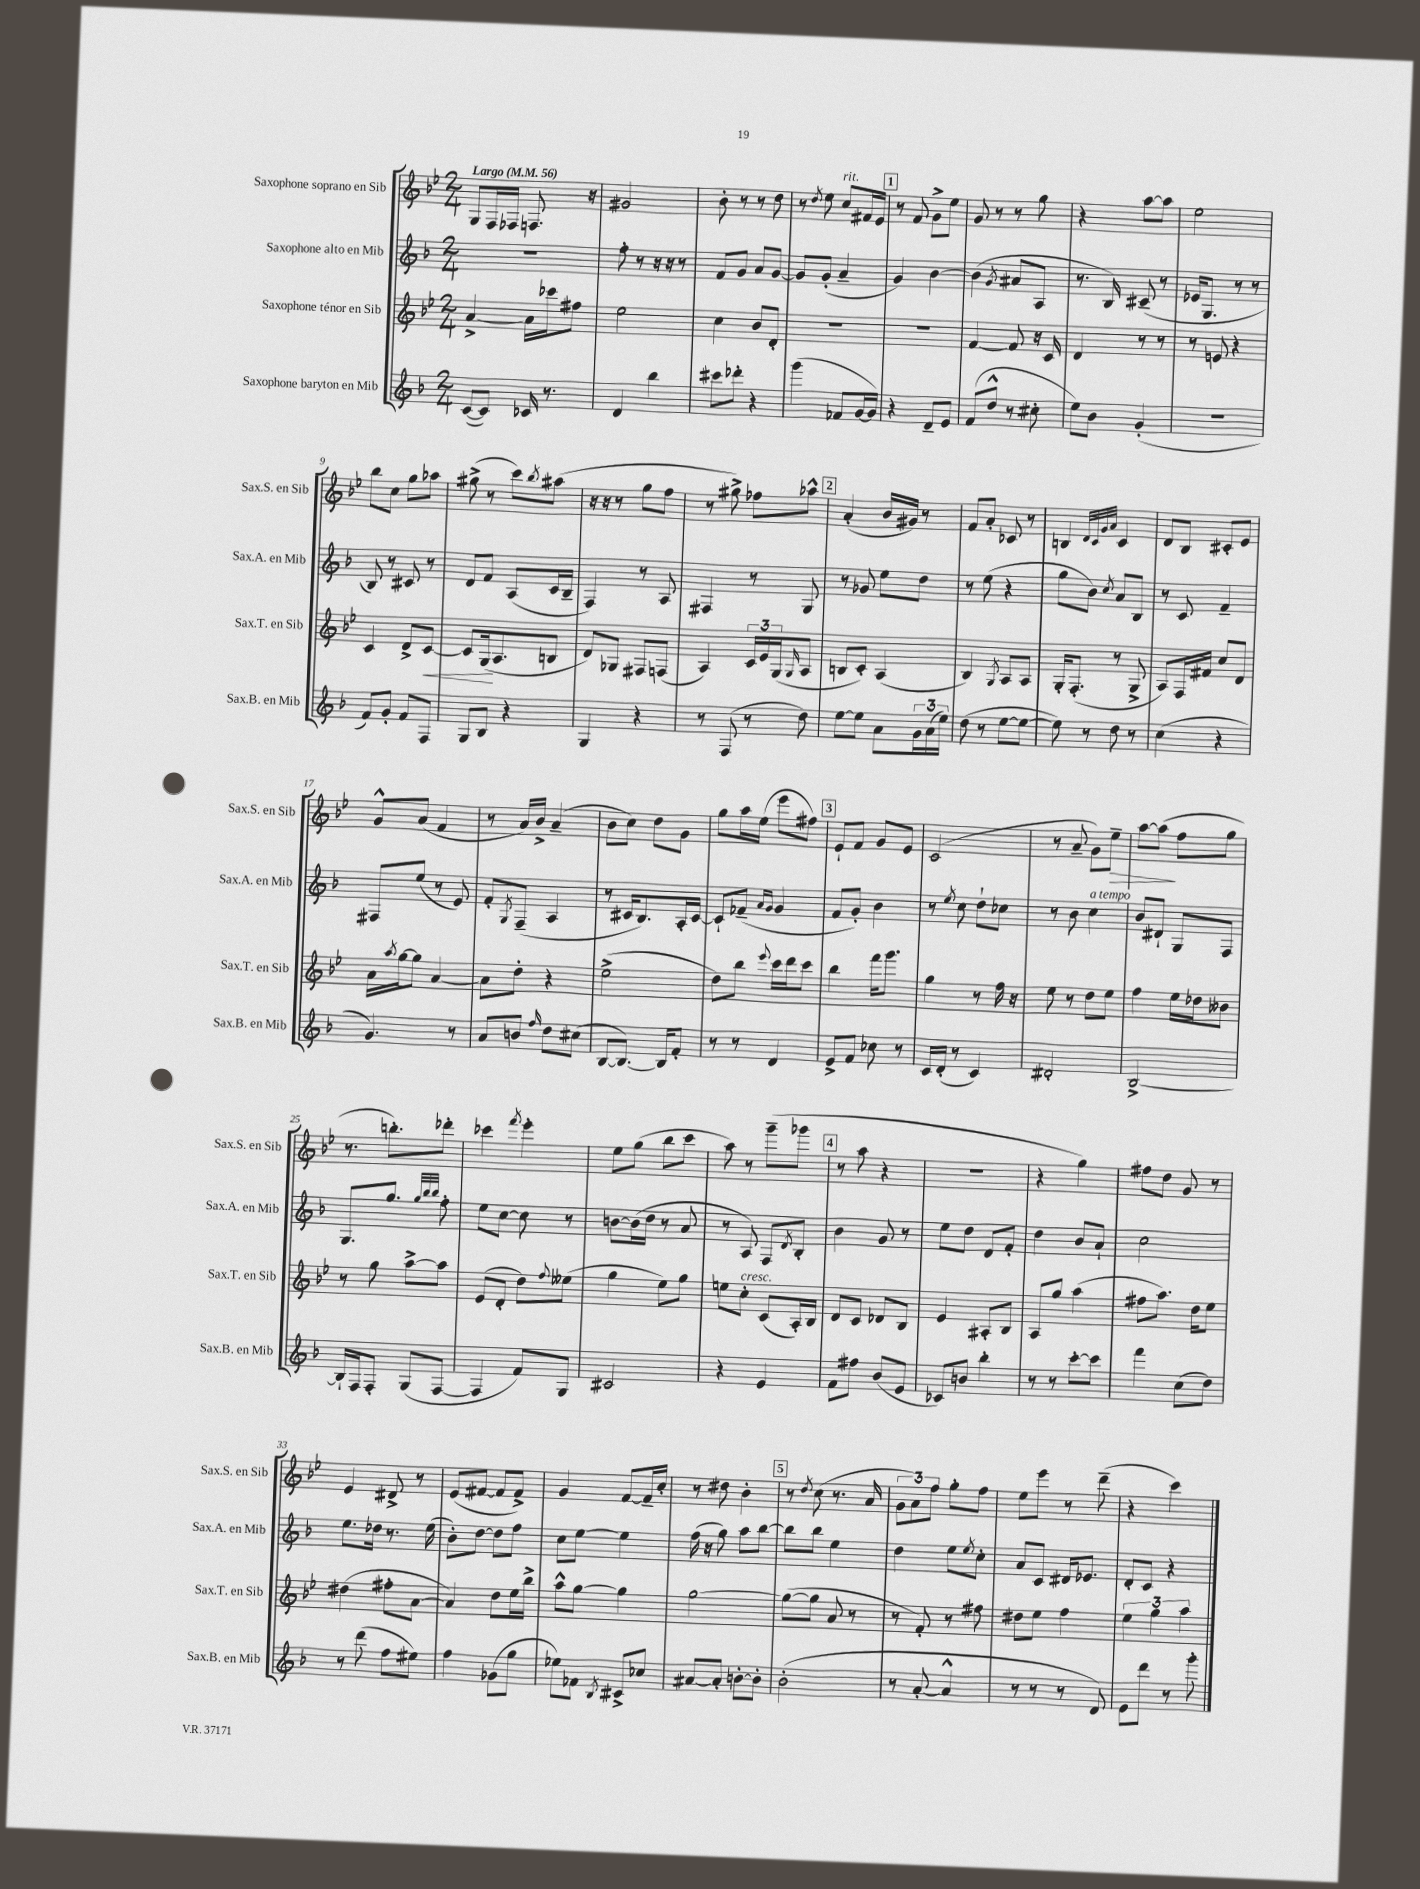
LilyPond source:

<<
\new StaffGroup <<
\new Staff = "s0" \with { instrumentName = "Saxophone soprano en Sib" shortInstrumentName = "Sax.S. en Sib" } {
    \clef treble \key bes \major \numericTimeSignature \time 2/4 \tempo "Largo" 4 = 56
    g8 f16 fes16 f8. r16 |
    gis'2 |
    bes'8-. r8 r8 d''8 |
    r8 \acciaccatura { d''8 } ees''8 c''8^\markup { \italic "rit." } fis'16 ees'16 |
    \mark \markup { \box "1" } r8 f'8 g'8-> ees''8 |
    g'8 r8 r8 g''8 |
    r4 a''8~ a''8 |
    ees''2 |
    bes''8 c''8 g''8 aes''8 |
    gis''8->( r8 c'''8) \acciaccatura { bes''8 } ais''8( |
    r16 r16 r8 g''8 f''8 |
    r8 gis''8->) fes''8 aes''8-^ |
    \mark \markup { \box "2" } a'4-.( bes'16 gis'16) r8 |
    f'8 a'8-. ces'8 r8 |
    b4 \grace { d'32 c'32 g'32 a'32 } c'4 |
    d'8 bes8 cis'8-. ees'8 |
    g'8-^ a'8( f'4 |
    r8 a'16) bes'16-> a'4--( |
    bes'8 c''8) d''8 g'8 |
    g''8 a''16 ees''16( ees'''8 fis''8) |
    \mark \markup { \box "3" } ees'8-! f'8 g'8 ees'8 |
    c'2( |
    r8 a'8-- g'8) ees''8--\> |
    a''8~ a''8\!( f''8 g''8 |
    r8. b''8.-.) des'''8-. |
    ces'''4 \acciaccatura { f'''8 } ees'''4-. |
    ees''8 g''8( bes''8 c'''8 |
    a''8) r8 g'''8--( ges'''8 |
    \mark \markup { \box "4" } r8 a''8 r4 |
    r2 |
    r4 g''4) |
    fis''8 d''8 g'8 r8 |
    ees'4 dis'8-> r8 |
    ees'8( fis'8~ fis'8 fis'8->) |
    g'4 f'8~ f'16-- c''16-. |
    r8 dis''8 bes'4-. |
    \mark \markup { \box "5" } r8 \acciaccatura { d''8 } c''8( r8. a'16 |
    \tuplet 3/2 { g'8 a'8) f''8 } g''8-. f''8 |
    ees''8 ees'''8 r8 d'''8--( |
    r4 c'''4) \bar "|." |
}
\new Staff = "s1" \with { instrumentName = "Saxophone alto en Mib" shortInstrumentName = "Sax.A. en Mib" } {
    \clef treble \key f \major \numericTimeSignature \time 2/4
    R2 |
    f''8-. r8 r16 r16 r8 |
    f'8 g'8 a'8 g'8~ |
    g'8 g'8-.( a'4-- |
    \mark \markup { \box "1" } g'4) bes'4~ |
    bes'4( \acciaccatura { g'8 } ais'8 a8 |
    r8. bes16) cis'8--( r8 |
    ees'16 g8. r8 r8 |
    bes8) r8 cis'8 r8 |
    d'8 f'8 a8( c'16 bes16-- |
    f4) r8 a8 |
    fis4 r8 g8 |
    \mark \markup { \box "2" } r8 ges'8 e''8 d''8 |
    r8 e''8( r4 |
    g''8 bes'8) \acciaccatura { c''8 } a'8 bes8 |
    r8 c'8 f'4-- |
    fis8 e''8( r8 e'8) |
    f'8-. \acciaccatura { g8 } f8--( a4 |
    r8 cis'16 bes8.) a16-. cis'16~ |
    cis'8-! fes'8--( \grace { a'16 g'16 } g'4 |
    \mark \markup { \box "3" } f'8 g'8-.) bes'4 |
    r8 \acciaccatura { e''8 } c''8 d''8-! ces''8 |
    r8 bes'8 c''4^\markup { \italic "a tempo" } |
    bes'8 dis'8-! g8 f8 |
    g8. g''8. \grace { g''32 bes''32 bes''32 } f''8-. |
    e''8 c''8~ c''8 r8 |
    b'8~ b'16( d''16 r8 a'8 |
    r8 a8) f8 \acciaccatura { d'8 } bes8-. |
    \mark \markup { \box "4" } bes'4 g'8 r8 |
    e''8 d''8 d'8 f'8-. |
    d''4 bes'8 a'8-! |
    c''2 |
    e''8. des''16 r8. e''16( |
    bes'8-.) d''8~ d''8 f''8 |
    c''8 e''8~ e''4 |
    f''16( r16 g''8) a''8 bes''8~ |
    \mark \markup { \box "5" } bes''8 bes''8 e''4 |
    d''4 e''8 \acciaccatura { e''8 } c''8-. |
    a'8 c'8 dis'16 ees'8. |
    d'8-. c'8 r4 \bar "|." |
}
\new Staff = "s2" \with { instrumentName = "Saxophone ténor en Sib" shortInstrumentName = "Sax.T. en Sib" } {
    \clef treble \key bes \major \numericTimeSignature \time 2/4
    a'4~-> a'16 ces'''16 fis''8 |
    ees''2 |
    c''4 bes'8 d'8-. |
    r2 |
    \mark \markup { \box "1" } R2 |
    f'4~ f'8 r16 c'16 |
    d'4 r8 r8 |
    r8 e'8 r4 |
    c'4 d'8-> c'8~\< |
    c'8 g16\!( a8. b8 |
    d'8) ges8 fis8 f8( |
    a4) \tuplet 3/2 { c'16 ees'16 g16( } \grace { g16 } a8 |
    \mark \markup { \box "2" } b8 c'8-.) a4( |
    bes4) \acciaccatura { g8 } a8 a8 |
    g16-. f8.-.( r8 g8-> |
    a8) f16 fis'16 c''8 d'8 |
    a'16 \acciaccatura { a''8 } g''16~ g''8 a'4~ |
    a'8 d''8-. r4 |
    ees''2->( |
    d''8) bes''8 \appoggiatura { ees'''8 } c'''16 d'''16 c'''8 |
    \mark \markup { \box "3" } bes''4 f'''16 g'''8. |
    g''4 r8 f''16 r16 |
    ees''8 r8 d''8 ees''8 |
    f''4 ees''16 des''16 beses'8 |
    r8 g''8 a''8~-> a''8 |
    ees'8( d'8-. d''8) \appoggiatura { f''8 } eeses''8( |
    g''4 ees''8) g''8 |
    e''8 c''8-.^\markup { \italic "cresc." } c'8( a16-.) bes16 |
    \mark \markup { \box "4" } d'8 c'8 des'8 bes8 |
    ees'4 ais8-. bes8 |
    a8 g''8 a''4( |
    fis''8 a''8.) d''16 ees''8 |
    dis''4( fis''8-. a'8~ |
    a'4) d''8 ees''16 bes''16-> |
    a''8-^ g''8~ g''4 |
    g''2~ |
    \mark \markup { \box "5" } g''8~( g''8 a'8 r8 |
    r8 f'8-.) r8 fis''8 |
    dis''8 ees''8 f''4 |
    \tuplet 3/2 { ees''4 g''4 a''4 } \bar "|." |
}
\new Staff = "s3" \with { instrumentName = "Saxophone baryton en Mib" shortInstrumentName = "Sax.B. en Mib" } {
    \clef treble \key f \major \numericTimeSignature \time 2/4
    c'8~( c'8) ces'16 r8. |
    d'4 bes''4 |
    cis'''8 des'''8-. r4 |
    g'''4( fes'8 g'16~ g'16) |
    \mark \markup { \box "1" } r4 d'8-- e'8 |
    f'8( d''8-^ r8 cis''8-. |
    e''8) bes'8 g'4-.( |
    R2 |
    f'8) g'8-. f'8 f8 |
    g8 bes8 r4 |
    g4 r4 |
    r8 f8( r8 d''8) |
    \mark \markup { \box "2" } e''8~ e''8 a'8 \tuplet 3/2 { g'16 a'16( e''16) } |
    d''8( r8 e''8~ e''8~ |
    e''8) r8 d''8 r8 |
    c''4( r4 |
    g'4.) r8 |
    a'8 b'8 \grace { f''16 } d''8 cis''8( |
    bes8~ bes8.~) bes16 f'8-. |
    r8 r8 d'4 |
    \mark \markup { \box "3" } e'8-> f'8 ces''8 r8 |
    c'16 d'16-.( r8 c'4) |
    dis'2-. |
    bes2~-> |
    bes16-! f16 f8-. g8( f8~ |
    f4 f'8) g8 |
    cis'2 |
    r4 e'4 |
    \mark \markup { \box "4" } f'8 fis''8 bes'8( e'8 |
    ces'8) b'8 bes''4-. |
    r8 r8 c'''8~-. c'''8 |
    f'''4 c''8( d''8) |
    r8 d'''8( f''8 eis''8) |
    f''4 ges'8( g''8 |
    ees''8) fes'8 \acciaccatura { bes8 } cis'8-> ces''8 |
    ais'8~ ais'8-. b'8~-. b'8-. |
    \mark \markup { \box "5" } bes'2-.( |
    r8 a'8~-. a'4-^ |
    r8 r8 r8 d'8) |
    e'8 d'''8 r8 g'''8-. \bar "|." |
}
>>
>>
